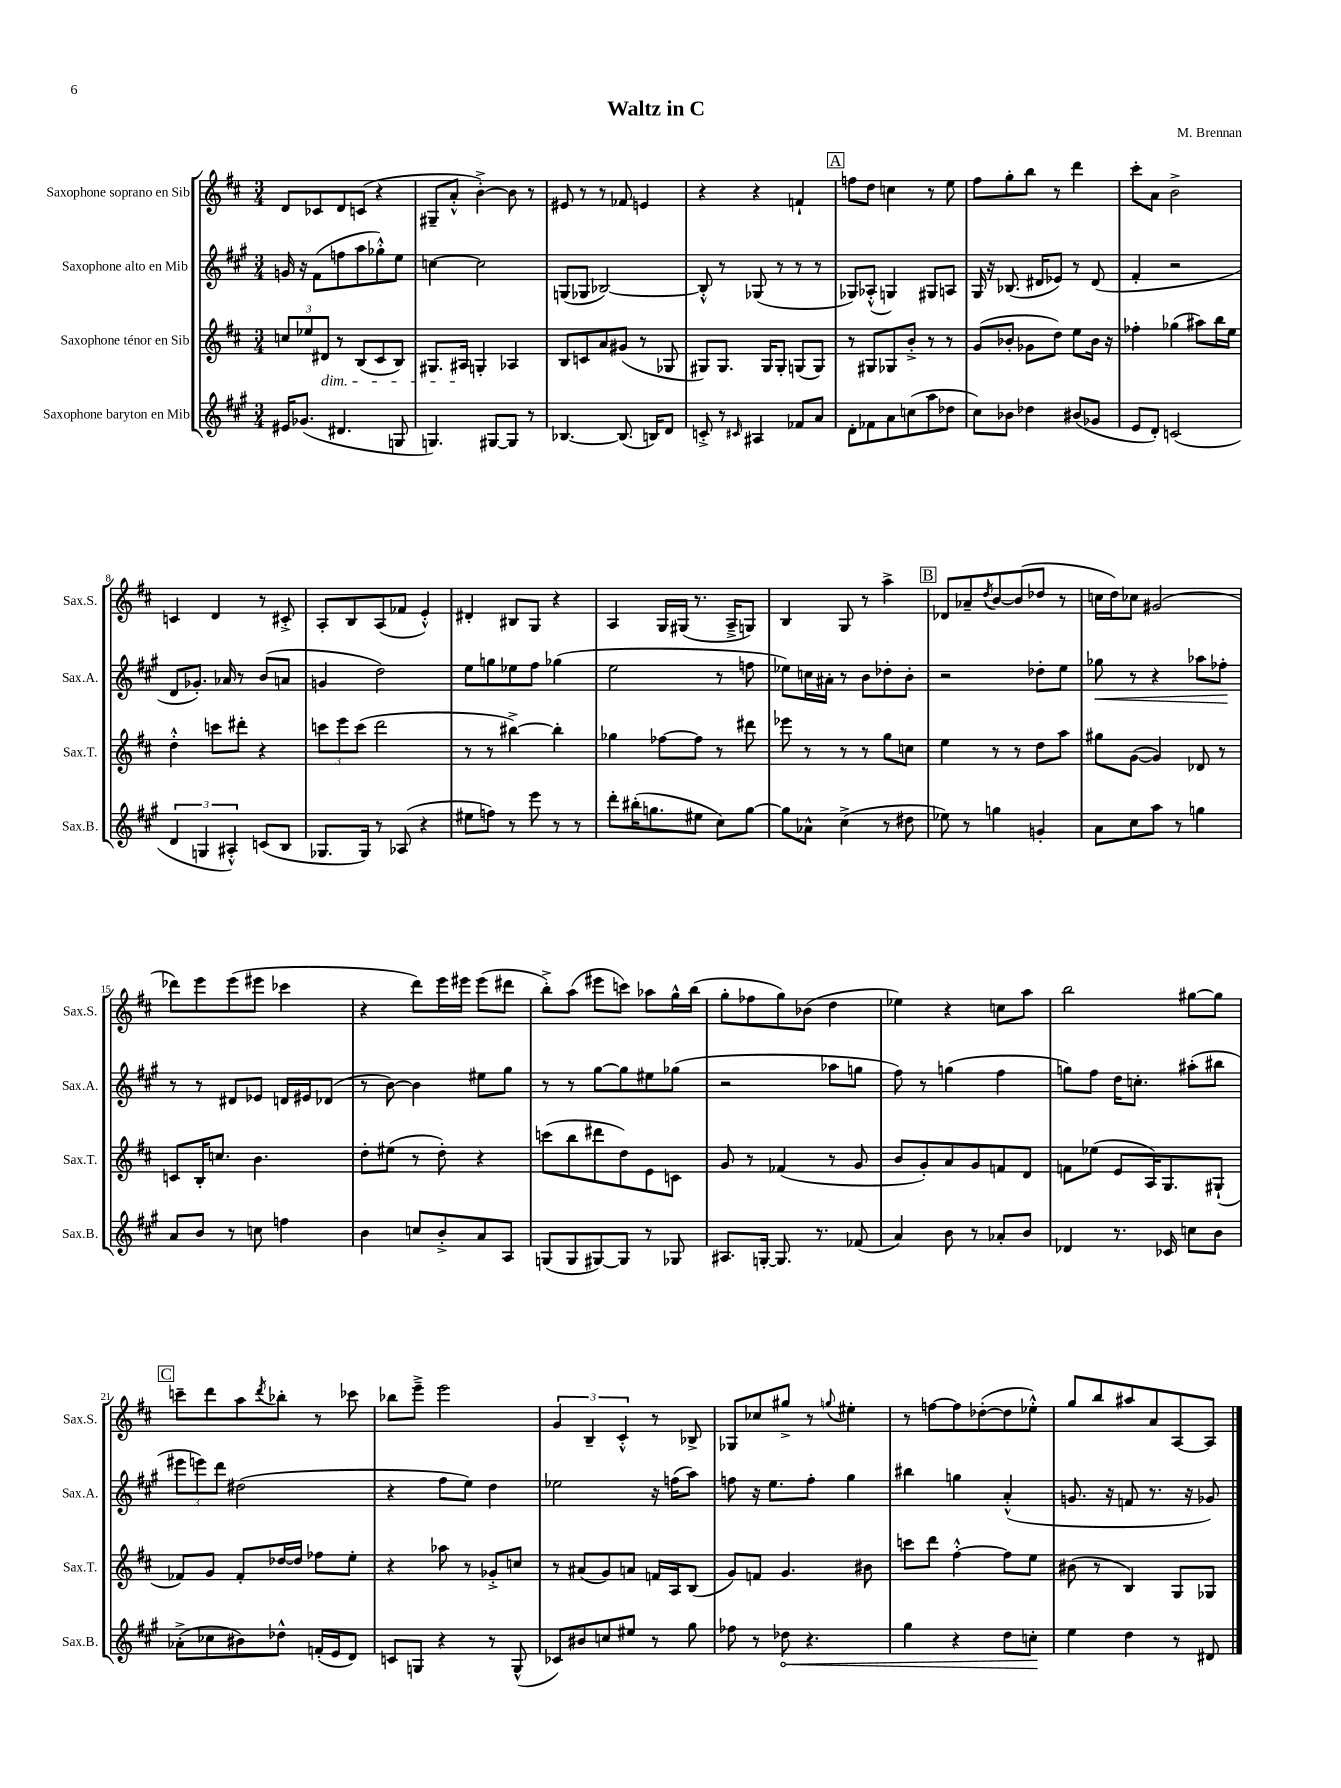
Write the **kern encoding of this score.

**kern	**kern	**kern	**kern
*staff4	*staff3	*staff2	*staff1
*clefG2	*clefG2	*clefG2	*clefG2
*k[f#c#g#]	*k[f#c#]	*k[f#c#g#]	*k[f#c#]
*M3/4	*M3/4	*M3/4	*M3/4
16e#/LK	12cc/L	16g/	8d/L
(8.g-/J	.	16r	.
.	12ee-/	.	.
.	.	(8f#\L	8c-/
.	12d#/J	.	.
4.d#/	8r	8ff\	8d/
.	(8B/L	8aa\	(8c/J
.	8c#/	8gg-'^^\)	4r
8G/	8B/J)	8ee\J	.
=	=	=	=
4.G/)	8.G#/L	[4cc\	8G#~/L
.	.	.	8a'^^/J
.	16A#/Jk	.	.
.	4G'/	2cc\]	[4b'^\)
[8G#/L	.	.	.
8G#/]J	4A-/	.	8b\]
8r	.	.	8r
=	=	=	=
[4.B-/	8B/L	(8G/L	8e#/
.	8c/	8G-/J	8r
.	8a/	[2B-/)	8r
(8.B-/]	(8g#/J	.	8f-/
.	8r	.	4e/
16B/LK)	.	.	.
8d/J	8G-/	.	.
=	=	=	=
8c'^/	8G#/L)	8B-'^^/]	4r
8r	8.G#/J	8r	.
16qqc#/	.	.	.
4A#/	.	(8G-/	4r
.	16G#/LK	.	.
.	8G#'/J	8r	.
8f-/L	(8G/L	8r	4f`/
8a/J	8G/J)	8r	.
=	=	=	=
8d'\L	8r	8G-/L)	8ff\L
8f-\	8G#/L	(8A-'^^/J	8dd\J
8a\	8G-/	4G/)	4cc\
(8cc\	8b'^/J	.	.
8aa\	8r	8G#/L	8r
8dd-\J	8r	8A/J	8ee\
=	=	=	=
8cc#\L)	(8g/L	16G#/	8ff#\L
.	.	16r	.
8b-\J	8b-'/J	(8.B-/	8gg'\
4dd-\	8g-\L	.	8bb\J
.	.	16d#/LK	.
.	8dd\J)	8e-/J)	8r
(8b#/L	8ee\L	8r	4ddd\
8g-/J	16b-\Jk	(8d#/	.
.	16r	.	.
=	=	=	=
8e/L	4ff-'\	4f#'/	8ccc#'\L
8d'/J)	.	.	8a\J
(2c/	(4gg-\	2r	2b^\
.	8aa#\L)	.	.
.	16bb\L	.	.
.	16ee\JJ	.	.
=	=	=	=
6d/	4dd'^^\	8d/L	4c/
.	.	8.g-'/J)	.
6G/	.	.	.
.	8ccc\L	.	4d/
.	.	16a-/	.
6A#'^^/)	.	.	.
.	8ddd#'\J	8r	.
(8c/L	4r	(8b/L	8r
8B/J	.	8a/J	8c#'^/
=	=	=	=
8.G-/L	12ccc\L	4g/	8A'/L
.	12eee\	.	.
.	.	.	8B/
.	(12ccc\J	.	.
16G-/Jk)	.	.	.
8r	2ddd\	2dd\)	(8A/
(8A-/	.	.	8f-/J
4r	.	.	4e'^^/)
=	=	=	=
8ee#\L	8r	8ee\L	4d#'/
8ff\J)	8r	8gg\	.
8r	[4bb#^\)	8ee-\	8B#/L
8eee\	.	8ff#\J	8G/J
8r	4bb#'\]	(4gg-\	4r
8r	.	.	.
=	=	=	=
8ddd'\L	4gg-\	2ee\	4A/
(16bb#'\K	.	.	.
8.gg\	.	.	.
.	[8ff-\L	.	16G/LL
.	.	.	(16G#/JJ
8ee#\J	8ff-\]J	.	8.r
8cc#\L)	8r	8r	.
.	.	.	16A~^/LK
[8gg\J	8ddd#\	8ff\	8G/J)
=	=	=	=
8gg\]L	8eee-\	8ee-\L)	4B/
8a-^^\J	8r	16cc\L	.
.	.	16a#'\JJ	.
(4cc#^\	8r	8r	8G/
.	8r	8b\L	8r
8r	8gg\L	8dd-'\	4aa^\
8dd#\	8cc\J	8b'\J	.
=	=	=	=
8ee-\)	4ee\	2r	8d-/L
8r	.	.	8a-~/
.	.	.	8qdd/
4gg\	8r	.	[8b/
.	8r	.	(8b/]
4g'/	8dd\L	8dd-'\L	8dd-/J
.	8aa\J	8ee\J	8r
=	=	=	=
8a\L	8gg#\L	8gg-\	16cc\LL
.	.	.	16dd\J)
8cc#\	([8g\J	8r	8cc-\J
8aa\J	4g/])	4r	(2g#/
8r	.	.	.
4gg\	8d-/	8aa-\L	.
.	8r	8ff-'\J	.
=	=	=	=
8a/L	8c/L	8r	8ddd-\L)
8b/J	16B'/K	8r	8eee\
.	8.cc/J	.	.
8r	.	8d#/L	(8eee\
8cc\	4.b\	8e-/J	8eee#\J
4ff\	.	16d/LL	4ccc-\
.	.	16e#/J	.
.	.	(8d-/J	.
=	=	=	=
4b\	8dd'\L	8r	4r
.	(8ee#\J	[8b\)	.
8cc/L	8r	4b\]	8ddd\L)
8b'^/	8dd'\)	.	16eee\L
.	.	.	16eee#\JJ
8a/	4r	8ee#\L	(8eee#\L
8A/J	.	8gg#\J	8ddd#\J
=	=	=	=
(8G/L	(8ccc\L	8r	8bb'^\L)
8G/	8bb\	8r	(8aa\J
[8G#/)	8ddd#\	[8gg#\L	8eee#\L
8G#/]J	8dd\)	8gg#\]	8ccc\J)
8r	8e\	8ee#\	8aa-\L
8G-/	8c\J	(8gg-\J	16gg^^\L
.	.	.	(16bb\JJ
=	=	=	=
8.A#/L	8g/	2r	8gg'\L
.	8r	.	8ff-\
[16G'/Jk	.	.	.
8.G/]	(4f-/	.	8gg\)
.	.	.	(8b-\J
8.r	.	.	.
.	8r	8aa-\L	4dd\
(8f-/	8g/	8gg\J	.
=	=	=	=
4a/)	8b/L	8ff#\)	4ee-\)
.	8g'/)	8r	.
8b\	8a/	(4gg\	4r
8r	8g/	.	.
8a-'/L	8f/	4ff#\	8cc\L
8b/J	8d/J	.	8aa\J
=	=	=	=
4d-/	8f\L	8gg\L)	2bb\
.	(8ee-\J	8ff#\J	.
8.r	8e/L	16dd\LK	.
.	.	8.cc'\J	.
.	16A/K)	.	.
16c-/	8.G/	.	.
8cc\L	.	(8aa#'\L	[8gg#\L
8b\J	(8G#`/J	8bb#\J	8gg#\]J
=	=	=	=
(8a-'^\L	8f-/L)	12eee#\L	8ccc~\L
.	.	12eee\)	.
8cc-\	8g/J	.	8ddd\
.	.	12ddd\J	.
8b#\)	8f-'/L	(2dd#\	8aa\
.	.	.	8qddd/
8dd-^^\J	[16dd-/L	.	8bb-'\J
.	16dd-/]JJ	.	.
(16f'/LL	8ff-\L	.	8r
16e/J	.	.	.
8d/J)	8ee'\J	.	8ccc-\
=	=	=	=
8c/L	4r	4r	8bb-\L
8G/J	.	.	8eee~^\J
4r	8aa-\	8ff#\L	2eee\
.	8r	8ee\J)	.
8r	8g-'^/L	4dd\	.
(8G^^/	8cc/J	.	.
=	=	=	=
8c-/L)	8r	2ee-\	6g/
8b#/	(8a#/L	.	.
.	.	.	6B~/
8cc/	8g/)	.	.
.	.	.	6c#'^^/
8ee#/J	8a/J	.	.
8r	16f/LL	16r	8r
.	16A/J	(16ff\LK	.
8gg#\	(8B/J	8aa\J)	8B-^/
=	=	=	=
8ff-\	8g/L)	8ff\	8G-/L
8r	8f/J	16r	8cc-/
.	.	8.ee\L	.
8dd-\	4.g/	.	8gg#^/J
4.r	.	8ff'\J	8r
.	.	.	8qqgg/
.	.	4gg#\	4ee#'\
.	8b#\	.	.
=	=	=	=
4gg#\	8ccc\L	4bb#\	8r
.	8ddd\J	.	[8ff\L
4r	[4ff#'^^\	4gg\	8ff\]
.	.	.	([8dd-'\
8dd\L	8ff#\]L	(4a'^^/	8dd-\]
8cc'\J	8ee\J	.	8ee-'^^\J)
=	=	=	=
4ee\	(8b#\	8.g/	8gg/L
.	8r	.	8bb/
.	.	16r	.
4dd\	4B/)	8f/	8aa#/
.	.	8.r	8a/
8r	8G/L	.	[8A/
.	.	16r	.
8d#/	8G-/J	8g-/)	8A/]J
==	==	==	==
*-	*-	*-	*-
